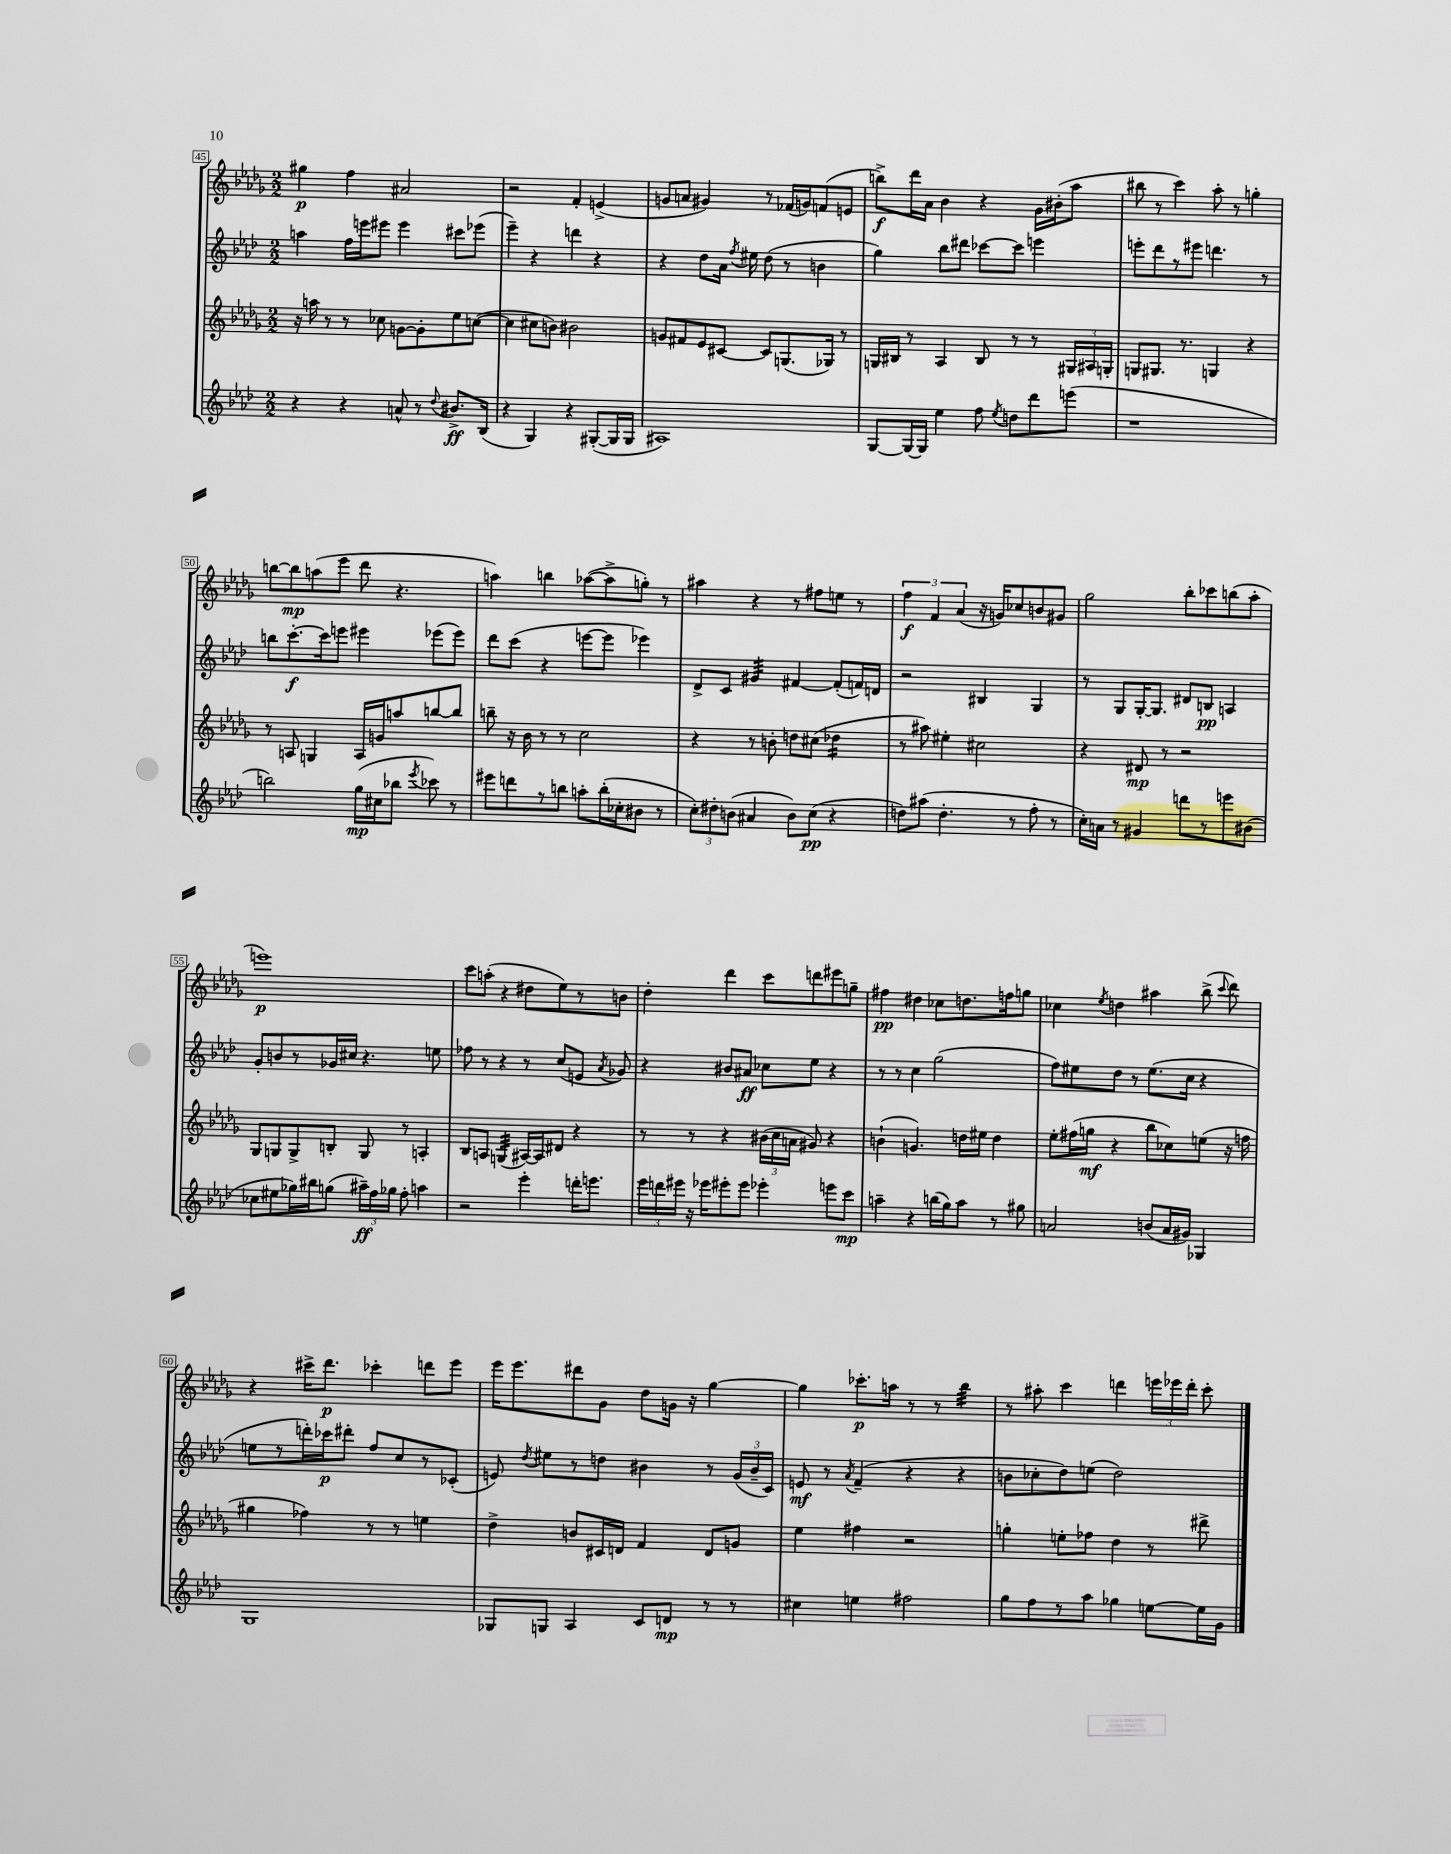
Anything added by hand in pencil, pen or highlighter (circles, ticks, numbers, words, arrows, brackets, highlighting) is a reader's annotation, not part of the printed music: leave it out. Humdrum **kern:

**kern	**kern	**kern	**kern
*staff4	*staff3	*staff2	*staff1
*clefG2	*clefG2	*clefG2	*clefG2
*k[b-e-a-d-]	*k[b-e-a-d-g-]	*k[b-e-a-d-]	*k[b-e-a-d-g-]
*M2/2	*M2/2	*M2/2	*M2/2
4r	16r	4aa\	4gg#\
.	16aa\	.	.
.	8r	.	.
4r	8r	16ff\LL	4ff\
.	.	16eee\J	.
.	8cc-\	8eee#\J	.
8a^^/	[8g\L	4eee#\	2a#/
8r	8g'\]	.	.
8qqdd-/	.	.	.
8.b#^/L	8ee-\	8ccc#\L	.
.	([8cc\J	(8eee-\J	.
(16B-/Jk	.	.	.
=	=	=	=
4r	4cc\]	4eee-~\)	2r
4G/)	8cc#\L	4r	.
.	8b\J)	.	.
4r	2b#\	4ddd\	4f'/
([8G#'/L	.	4r	(4e^/
16G#/]L	.	.	.
16G#/JJ	.	.	.
=	=	=	=
1A#)	8g/L	4r	8g/L
.	8f#/	.	8a/J
.	8e-/	8dd-\L	4g#/)
.	[8c#/J	16a-\Jk	.
.	.	8qff/	.
.	.	16ee#\	.
.	8c#/]L	(8dd-\	8r
.	(8.G/	8r	(16f-/LL
.	.	.	16g/J)
.	.	4b\	(8f/
.	16G-/Jk)	.	.
.	8r	.	8e/J
=	=	=	=
[8G/L	16G/LL	4gg\)	8bb^\L)
.	16B#/JJ	.	.
16G/_L	8r	.	16ddd-\L
16G/]JJ	.	.	16a-\JJ
4ee-\	4A-/	8bb-\L	4b-\
.	.	8ddd#\J	.
8ff\	8B#/	[8ccc-\L	4r
8qee-/	.	.	.
8dd\L	8r	8ccc-\]J	.
8ddd-\	8r	4eee\	16g-\LL
.	.	.	(16b#'\J
(8eee\J	24G#/LL	.	8aa-\J
.	24A#/	.	.
.	24G'/JJ	.	.
=	=	=	=
1r	8G/L	8eee'\L	8bb#\
.	8.G#/J	8ddd-\	8r
.	.	8r	4ccc\)
.	8.r	.	.
.	.	8eee#\J	.
.	4G/	4.ddd\	8aa-'\
.	.	.	8r
.	4r	.	4gg'\
.	.	8r	.
=	=	=	=
2bb\)	8r	8bb\L	[8bb\L
.	8A/	[8.ccc'\	8bb\]
.	4G/	.	(8aa\
.	.	16ccc\]k	.
.	.	8eee\J	8eee-\J
(16gg\LL	16A/LL	4eee#\	8ddd-\
16cc#\J	16g/J	.	.
8bb-\J	8aa/	.	4.r
8qeee-/	.	.	.
8ccc-\)	[8bb/	(8eee-\L	.
8r	8bb/]J	8eee-\J)	.
=	=	=	=
8eee#\L	8bb~\	8ddd-\L	4aa\)
8ddd\	16r	(8ccc\J	.
.	16b-\	.	.
8r	8r	4r	4bb\
8bb\J	8r	.	.
8aa'\L	2cc\	[8eee\L	([8aa-\L
(16bb'\L	.	8eee\]J	8aa-^\]
16cc-'\J	.	.	.
8b#\J	.	4eee-\)	8gg'\J)
8r	.	.	8r
=	=	=	=
12cc'\L)	4r	8d-^/L	4aa#\
12dd#'\	.	.	.
.	.	8c/J	.
(12b\J	.	.	.
4a#/	8r	4g#/	4r
.	8b'\	.	.
8b\L)	8dd\L	[4f#/	8r
(8cc\J	(8cc#\J	.	8ff#\L
4r	4dd-\	(8f#'/]L	8ee\J
.	.	16f/L)	8r
.	.	16d/JJ	.
=	=	=	=
8dd\L)	8r	2r	6ff\
(8aa#\J	8aa#\)	.	.
.	.	.	6f/
4.dd'\	4ee#'\	.	.
.	.	.	(6a-/
.	2cc#\	4B#/	16r
.	.	.	16g/LK)
8r	.	.	8cc-/
8ff'\	.	4G/	8b/
8r	.	.	8g#/J
=	=	=	=
16cc'\LL)	4r	8r	2gg-\
16a\JJ	.	.	.
8r	.	8G/L	.
4g#/	8d#/	[16G'/K	.
.	.	8.G/]J	.
.	8r	.	.
8ddd\L	2r	8d#/L	8bb-'\L
8r	.	8B/J	8ccc-\
8eee\	.	4A/	(8bb\
(8b#\J	.	.	8aa-'\J
=	=	=	=
8cc-\L	8G-/L	8g'/L	1eee)
8ee#\	8G/	8b/	.
16gg-\L)	8G^/	8r	.
16bb#\J	.	.	.
(8gg\J	8B'/J	16g-/L	.
.	.	16cc#/JJ	.
24aa#~\LL)	8G/	4.r	.
24ff\	.	.	.
24gg-\JJ	.	.	.
8ff'\	8r	.	.
4aa\	4A'/	.	.
.	.	8ee\	.
=	=	=	=
2r	8B-/L	8ff-\	8ccc\L
.	8A/J	8r	(8aa'\J
.	(4G/	4r	4r
4eee-'\	[16A#/LL)	8r	8dd#\L
.	16A#/]J	.	.
.	8d#/J	(8cc/L	8ee-\)
16ddd'\LK	4r	8e/J	8r
8.eee\J	.	.	.
.	.	8qa-/	.
.	.	8g-/)	8b\J
=	=	=	=
24eee-\LL	8r	4r	4dd-'\
24ddd\	.	.	.
24eee#\JJ	.	.	.
16r	8r	.	.
16eee-\LK	.	.	.
8eee#'\	4r	8b#/L	4ddd-\
8eee#\J	.	8a#/J	.
4eee-'\	(24b#\LL	8cc-\L	8ccc\L
.	24cc\	.	.
.	24a\JJ	.	.
.	8g#/)	8ee-\J	8ddd\
8eee\L	4r	4r	8eee#\
8ccc\J	.	.	8gg~\J
=	=	=	=
4aa~\	(4b`\	8r	4ff#\
.	.	8r	.
4r	4.g/)	4cc\	4dd#\
(16bb\LL	.	(2gg\	8cc-\L
16gg\J)	.	.	.
8aa\J	16dd\LL	.	8.dd\
.	16ee#\JJ	.	.
8r	4dd\	.	.
.	.	.	16ff\k
8gg#\	.	.	8gg\J
=	=	=	=
2a/	8ee-'\L	8ff\L)	4cc-\
.	(16ff#\L	8ee#\	.
.	16gg\JJ	.	.
.	.	.	8qee-/
.	4r	8dd-\J	4dd\
.	.	8r	.
(8b/L	8bb-\L	(8.ee#\L	4aa#\
16a/L	8cc-\)	.	.
16g#/JJ)	.	16cc\Jk	.
4G-/	(8ee\J	4r	(8bb-^\
.	.	.	8qqccc/
.	16r	.	8ddd-\)
.	16ff\	.	.
=	=	=	=
1G	4gg#\	8ee\L	4r
.	.	8r	.
.	4ff-\)	16ddd'\L)	16ccc#^\LK
.	.	16ccc-\J	8.ddd-\J
.	.	8ddd#'\J	.
.	8r	8ff/L	4ccc-'\
.	8r	8cc/	.
.	4ee\	8r	8ddd\L
.	.	(8c-'/J	8eee-\J
=	=	=	=
8G-/L	4dd-^\	8e/)	16eee-\LK
.	.	.	8.eee-\
.	.	8qdd-/	.
8G/J	.	8ee#\L	.
4A-/	8b/L	8r	8ddd#\
.	16c#/L	8dd\J	8g-\J
.	16d/JJ	.	.
8c/L	4f/	4b#\	8dd-\L
8d/J	.	.	16g\Jk
.	.	.	16r
8r	8d/L	8r	[4gg-\
8r	8g/J	(24g/LL	.
.	.	24b#~/	.
.	.	24c/JJ)	.
=	=	=	=
4cc#\	4ee-\	8e/	4gg-\]
.	.	8r	.
.	.	8qa-/	.
4ee\	4ff#\	(4f~/	8.ccc-'\L
.	.	.	16aa\Jk
2ff#\	2r	4r	8r
.	.	.	8r
.	.	4r	4bb-\
=	=	=	=
8gg\L	4gg'\	8b\L	8r
8ff\	.	8cc-'\	8aa#'\
8r	8ee'\L	8dd-\)	4ccc\
8aa-\J	8ff-\J	(8ee\J	.
4gg-\	4dd-\	2dd-\)	4ddd\
[8ee\L	8r	.	24eee\LL
.	.	.	24eee-\
.	.	.	24ddd'\JJ
16ee\]L	8ddd#^\	.	8ccc'\
16g\JJ	.	.	.
==	==	==	==
*-	*-	*-	*-
